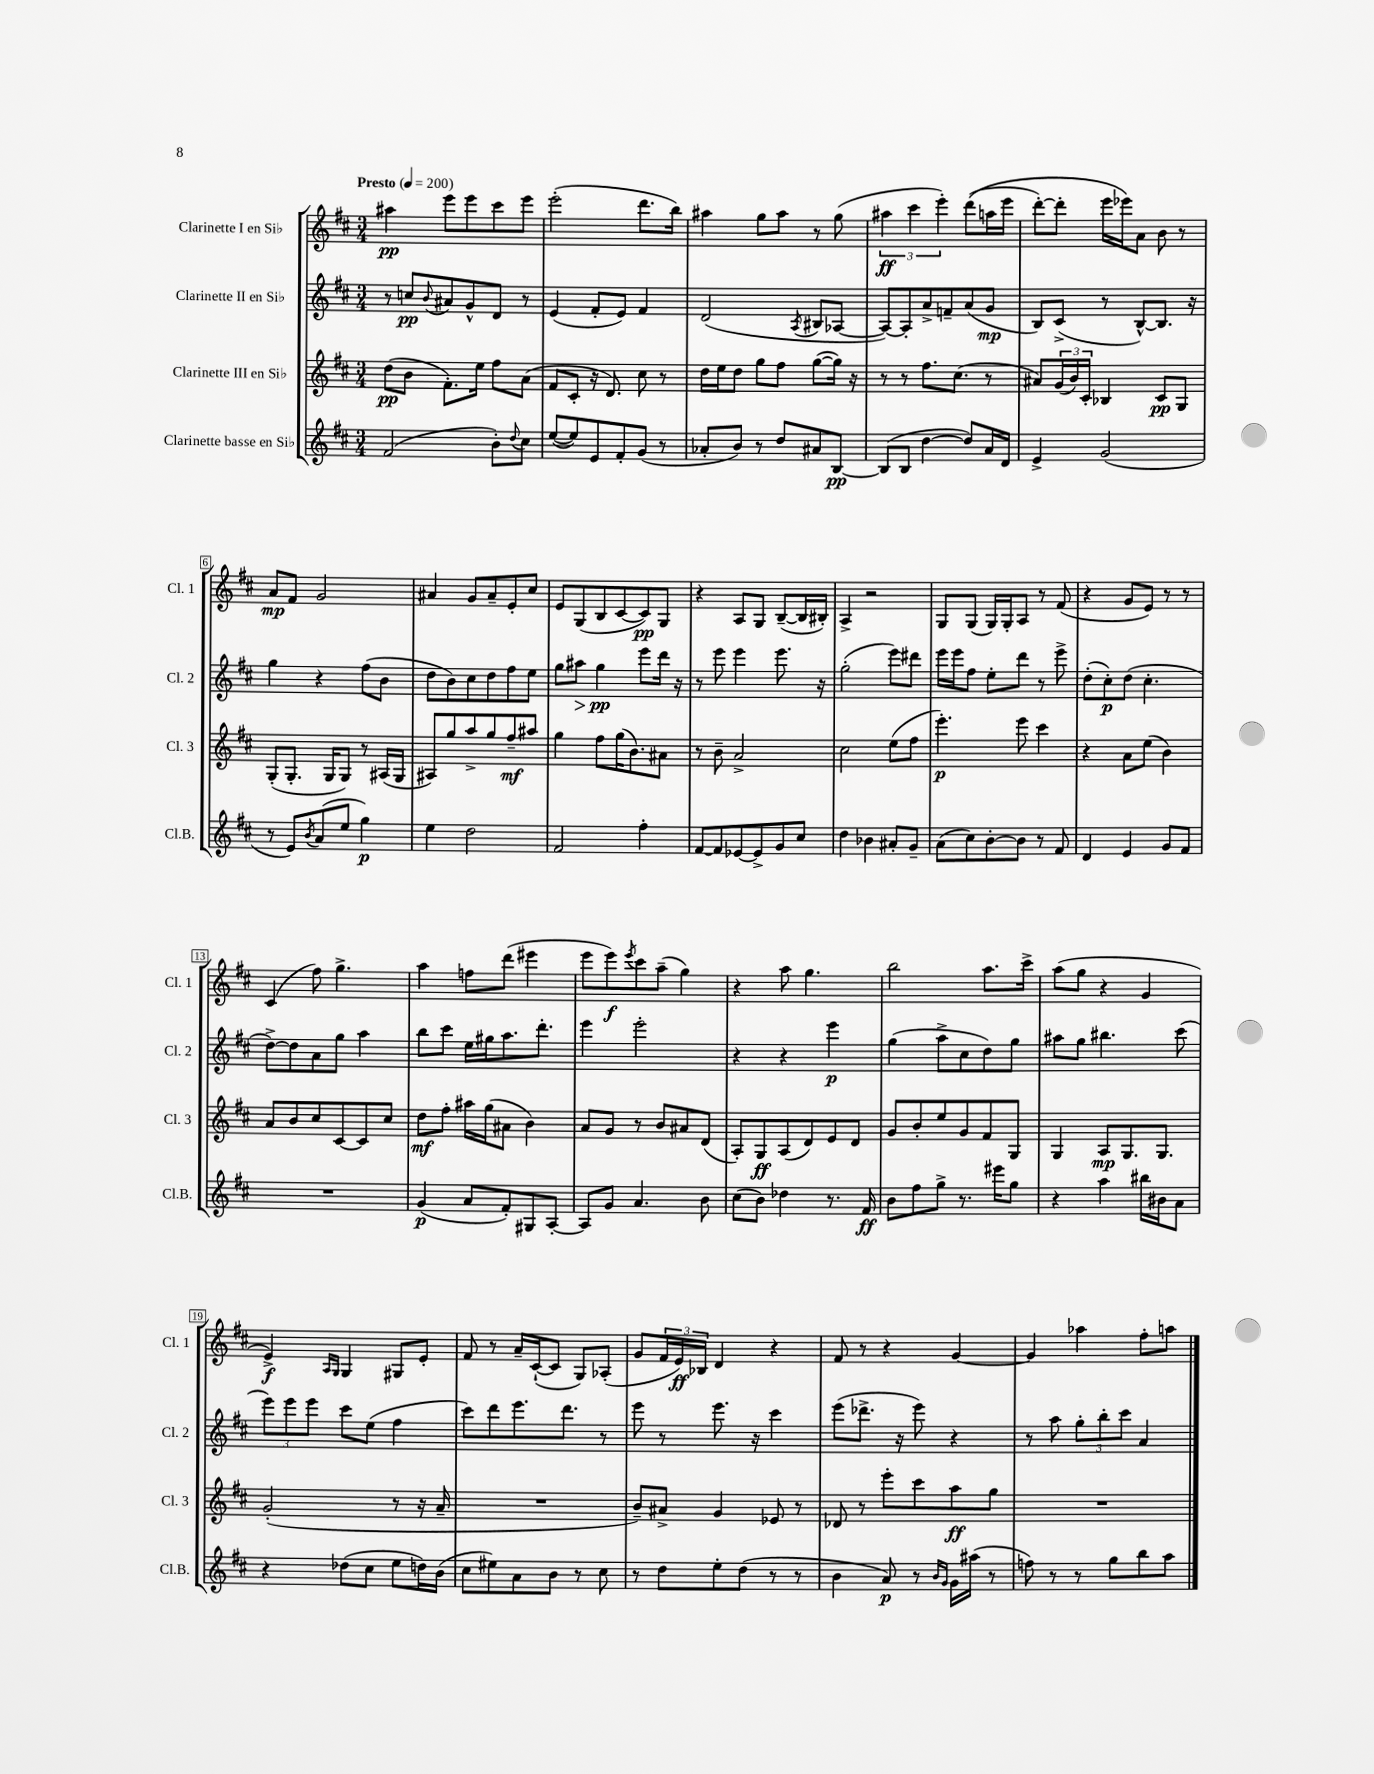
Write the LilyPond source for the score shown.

<<
\new StaffGroup <<
\new Staff = "s0" \with { instrumentName = "Clarinette I en Sib" shortInstrumentName = "Cl. 1" } {
    \clef treble \key d \major \numericTimeSignature \time 3/4 \tempo "Presto" 4 = 200
    ais''4\pp e'''8 e'''8 cis'''8 e'''8 |
    e'''2-.( d'''8. b''16) |
    ais''4 g''8 ais''8 r8 g''8( |
    \tuplet 3/2 { ais''4\ff cis'''4 e'''4-.) } d'''8(\( a''16 e'''16 |
    d'''8~-.) d'''8-. e'''16 ees'''16\) a'8 b'8 r8 |
    a'8\mp fis'8 g'2 |
    ais'4 g'8 ais'8-- e'8-. cis''8 |
    e'8 g8( b8 cis'8~ cis'8\pp) g8 |
    r4 a8 g8 b8~--( b16 bis16-.) |
    a4-> r2 |
    g8 g8( g16) g16-. a8 r8 fis'8( |
    r4 g'8 e'8) r8 r8 |
    cis'4( fis''8) g''4.-> |
    a''4 f''8 d'''8( eis'''4 |
    e'''8 e'''8\f) \acciaccatura { e'''8 } cis'''8 a''8--( g''4) |
    r4 a''8 g''4. |
    b''2 a''8. cis'''16-> |
    a''8( g''8 r4 g'4 |
    e'4->\f) \grace { a16 g16 } g4 gis8 e'8-. |
    fis'8 r8 a'16-- cis'16~-!( cis'8 g8) aes8-.( |
    g'8 \tuplet 3/2 { fis'16 e'16\ff) bes16 } d'4 r4 |
    fis'8 r8 r4 g'4~ |
    g'4 aes''4 fis''8-. a''8 \bar "|." |
}
\new Staff = "s1" \with { instrumentName = "Clarinette II en Sib" shortInstrumentName = "Cl. 2" } {
    \clef treble \key d \major \numericTimeSignature \time 3/4
    r8 c''8\pp \appoggiatura { b'8 } ais'8 g'8-^ d'8 r8 |
    e'4( fis'8-. e'8) fis'4 |
    d'2( \acciaccatura { a8 } bis8 aes8~ |
    aes8~) aes8-. a'8-> f'8-- a'8( g'8\mp |
    b8) cis'8->( r8 b8~-^) b8. r16 |
    g''4 r4 fis''8( b'8 |
    d''8 b'8) cis''8 d''8 fis''8 e''8 |
    g''8 ais''8\> g''4\pp\! e'''8 d'''16 r16 |
    r8 e'''8 e'''4 e'''8. r16 |
    g''2-.( e'''8) dis'''8 |
    e'''16 e'''16 fis''8 e''8-. d'''8 r8 e'''8-> |
    d''8-.( cis''8-.\p) d''8( cis''4.-. |
    d''8~->) d''8 a'8 g''8 a''4 |
    b''8 cis'''8 e''16 gis''16 a''8. d'''8.-. |
    e'''4 e'''2-. |
    r4 r4 e'''4\p |
    g''4( a''8-> cis''8 d''8) g''8 |
    ais''8 g''8 bis''4. cis'''8( |
    \tuplet 3/2 { e'''8) e'''8 e'''8 } cis'''8 e''8( fis''4 |
    cis'''8) d'''8 e'''8. d'''8. r8 |
    e'''8 r8 e'''8. r16 cis'''4 |
    e'''8( des'''8.-> r16 e'''8) r4 |
    r8 a''8 \tuplet 3/2 { g''8-. b''8-. cis'''8 } a'4 \bar "|." |
}
\new Staff = "s2" \with { instrumentName = "Clarinette III en Sib" shortInstrumentName = "Cl. 3" } {
    \clef treble \key d \major \numericTimeSignature \time 3/4
    d''8\pp( b'8 fis'8.-.) e''16 fis''8 a'8( |
    fis'8 cis'8-. r16 d'8.) cis''8 r8 |
    d''16 e''16 d''8 g''8 fis''8 g''8~( g''16) r16 |
    r8 r8 fis''8. cis''8.( r8 |
    ais'8) \tuplet 3/2 { g'16( b'16) cis'16-. } bes4 cis'8\pp g8 |
    g8-.( g8.-. g16 g8) r8 ais16( g16 |
    ais8) g''8 a''8-> g''8 fis''8--\mf ais''8 |
    g''4 fis''8 g''16( b'8.) ais'8 |
    r8 b'8-- a'2-> |
    cis''2 e''8( fis''8 |
    e'''4.-.\p) e'''8 cis'''4 |
    r4 a'8 e''8( b'4) |
    a'8 b'8 cis''8 cis'8~ cis'8 cis''8 |
    d''8\mf fis''8-. ais''16 g''16( ais'8 b'4) |
    a'8 g'8 r8 b'8 ais'8 d'8( |
    a8-.) g8\ff a8( d'8) e'8 d'8 |
    g'8 b'8-. e''8 g'8 fis'8 g8 |
    g4 a8\mp g8. g8. |
    g'2-.( r8 r16 a'16-- |
    R2. |
    b'8--) ais'8-> g'4 ees'8 r8 |
    des'8 r8 e'''8-. cis'''8 a''8\ff g''8 |
    R2. \bar "|." |
}
\new Staff = "s3" \with { instrumentName = "Clarinette basse en Sib" shortInstrumentName = "Cl.B." } {
    \clef treble \key d \major \numericTimeSignature \time 3/4
    fis'2( b'8-.) \appoggiatura { d''8 } cis''8 |
    e''8~( e''8) e'8 fis'8-. g'8( r8 |
    aes'8-. b'8) r8 d''8 ais'8 b8~\pp |
    b8( b8 d''4~ d''8) a'16 d'16 |
    e'4-> g'2( |
    r8 e'8) \acciaccatura { b'8 } a'8( e''8 g''4\p) |
    e''4 d''2 |
    fis'2 fis''4-. |
    fis'8~ fis'8 ees'8~ ees'8-> g'8 cis''8 |
    d''4 bes'4 ais'8-. g'8-- |
    a'8( cis''8) b'8~-. b'8 r8 fis'8 |
    d'4 e'4 g'8 fis'8 |
    R2. |
    g'4\p( a'8 fis'8-.) gis8 a8~-. |
    a8 g'8 a'4. b'8 |
    cis''8( b'8) des''4 r8. fis'16\ff |
    b'8 fis''8 g''8-> r8. eis'''16 g''8 |
    r4 a''4 bis''16 bis'16 a'8 |
    r4 des''8( cis''8 e''8 d''16) b'16( |
    cis''8 eis''8) a'8 b'8 r8 cis''8 |
    r8 d''8 e''8-. d''8( r8 r8 |
    b'4 a'8\p) r8 \grace { b'16 g'16 } g'16 ais''16( r8 |
    f''8) r8 r8 g''8 b''8 a''8 \bar "|." |
}
>>
>>
\layout { \context { \Score \override BarNumber.stencil = #(make-stencil-boxer 0.1 0.3 ly:text-interface::print) } }
